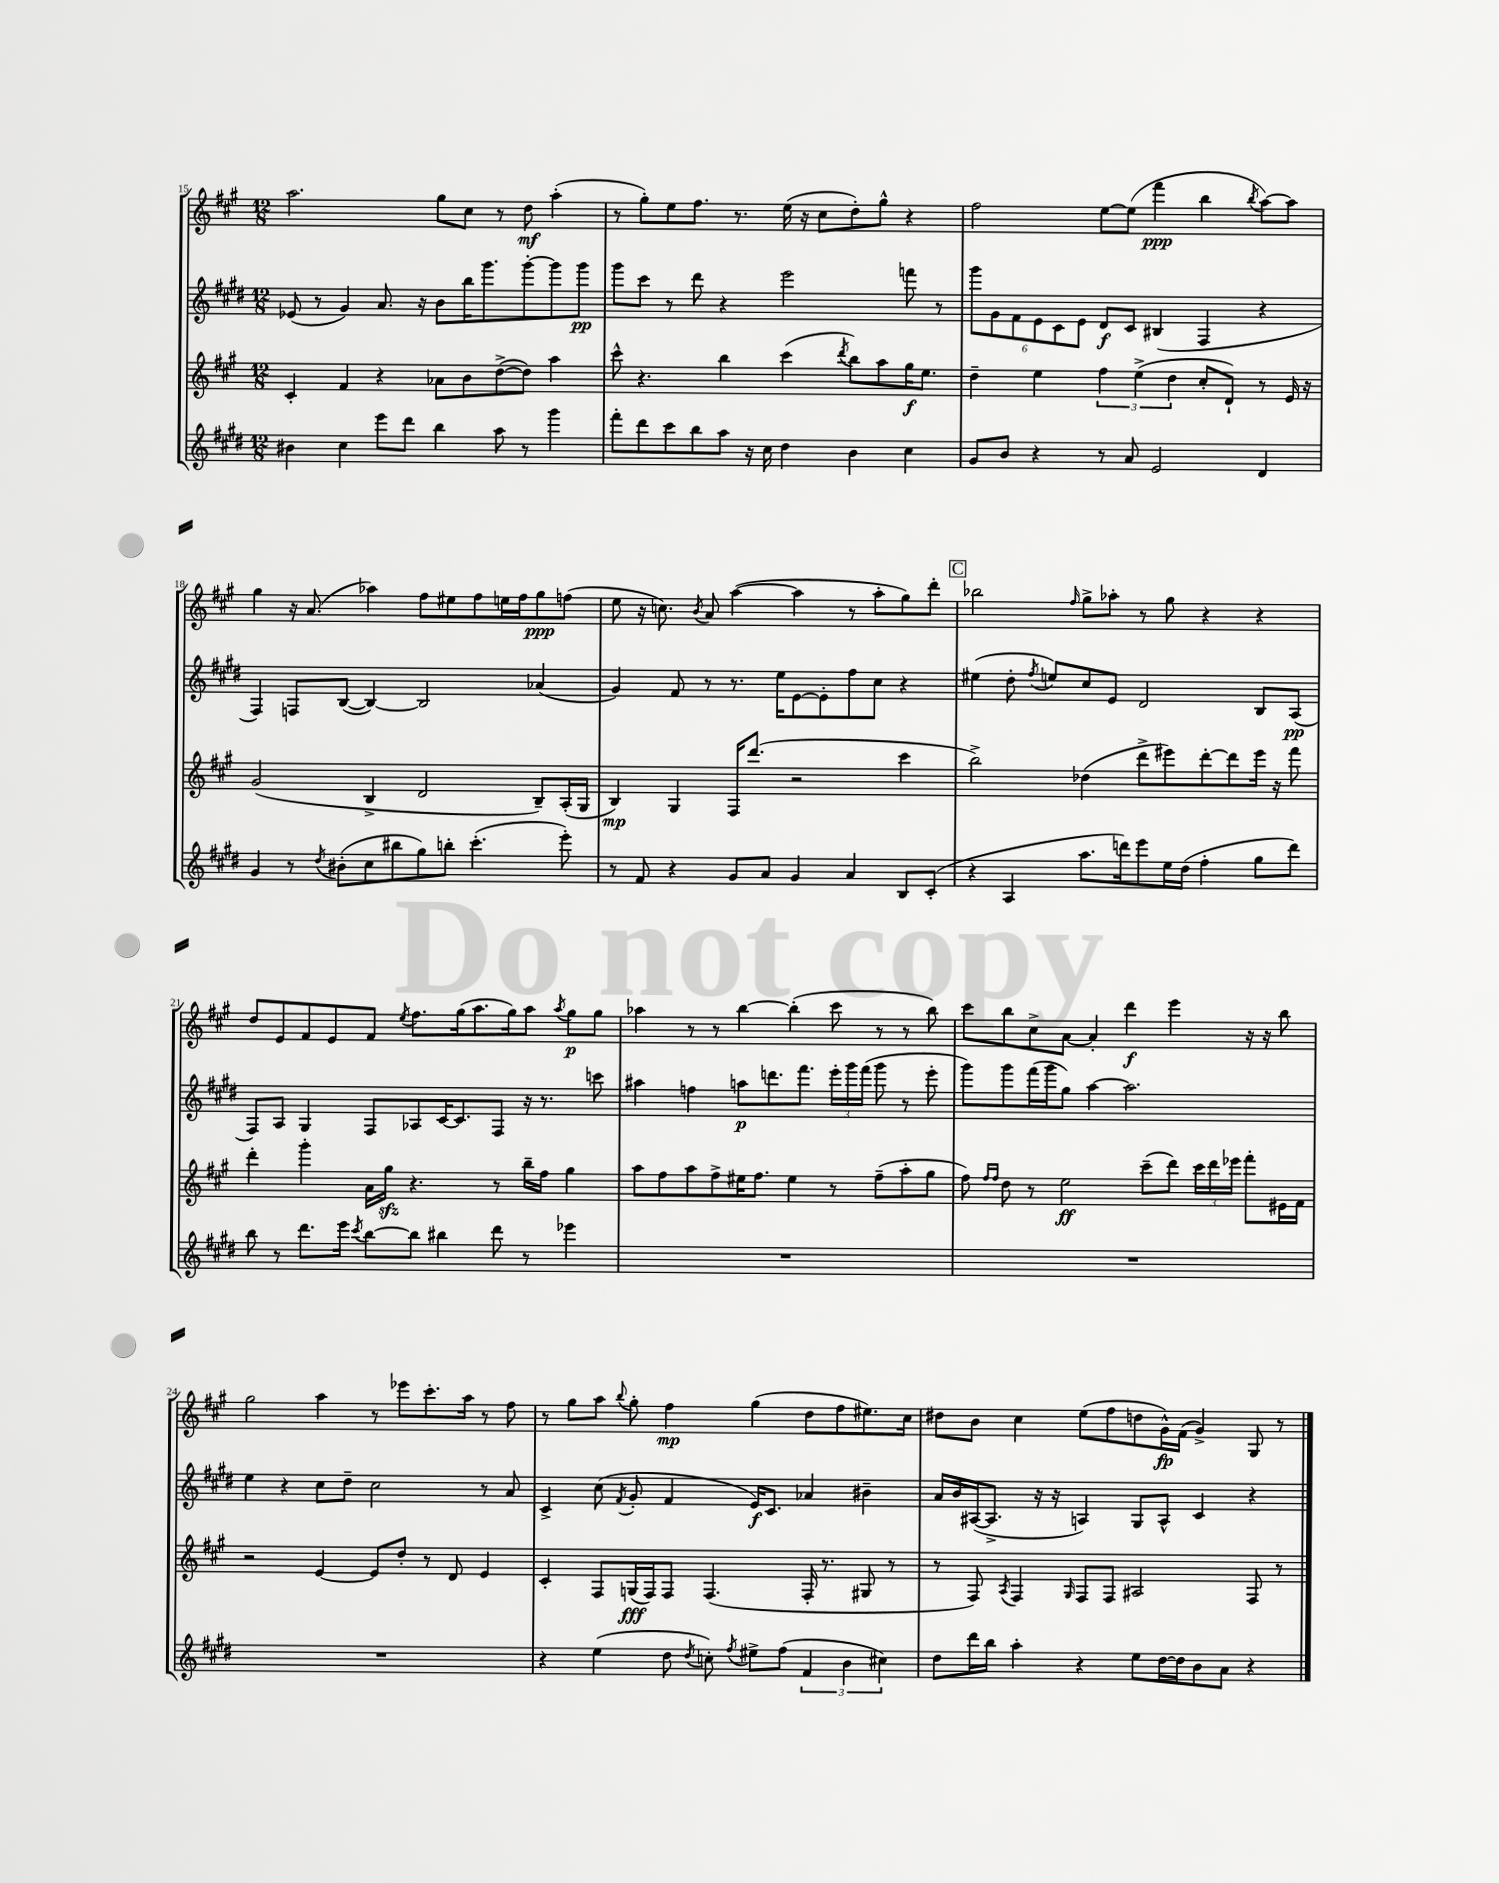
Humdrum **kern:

**kern	**kern	**kern	**kern
*staff4	*staff3	*staff2	*staff1
*clefG2	*clefG2	*clefG2	*clefG2
*k[f#c#g#d#]	*k[f#c#g#]	*k[f#c#g#d#]	*k[f#c#g#]
*M12/8	*M12/8	*M12/8	*M12/8
4b#	4c#'	(8e-	2.aa
.	.	8r	.
4cc#	4f#	4g#)	.
8eee	4r	8.a	.
8ddd#	.	.	.
.	.	16r	.
4bb	8a-	8b	8gg#
.	8b	16bb	8cc#
.	.	8.ggg#	.
8aa	([8dd^	.	8r
8r	8dd])	[8ggg#'	8dd
4ggg#	4aa	8ggg#]	(4aa'
.	.	8ggg#	.
=	=	=	=
8fff#'	8ccc#^^	8ggg#	8r
8ddd#	4.r	8ccc#	8gg#')
8ccc#	.	8r	8ee
8bb	.	8ddd#	8.ff#
8aa	4bb	4r	.
.	.	.	8.r
16r	.	.	.
16cc#	.	.	.
4dd#	(4ccc#	2eee	(16ee
.	.	.	16r
.	.	.	8cc#
.	8qddd	.	.
4b	8bb)	.	8dd')
.	8aa	.	8gg#^^
4cc#	16gg#	8fff	4r
.	8.ee	.	.
.	.	8r	.
=	=	=	=
8g#	4dd~	12ggg#	2ff#
.	.	12g#	.
8b	.	.	.
.	.	12f#	.
4r	4ee	12e	.
.	.	12c#	.
.	.	12e	.
8r	6ff#	8d#	[8ee
8a	.	8c#	(8ee]
.	(6ee^	.	.
2e	.	(4B#	4fff#
.	6dd	.	.
.	8cc#'	4F#	4bb
.	8d`)	.	.
.	.	.	8qbb
4d#	8r	4r	[8aa)
.	16e	.	8aa]
.	16r	.	.
=	=	=	=
4g#	(2g#	4F#)	4gg#
8r	.	8F	16r
.	.	.	(8.a
8qdd#	.	.	.
(8b#'	.	([8B	.
8cc#	4B^	4B_)	4aa-)
8bb#	.	.	.
8gg#)	2d	2B]	8ff#
8bb'	.	.	8ee#
(4.ccc#'	.	.	8ff#
.	.	.	16ee
.	.	.	16ff#
.	8B~)	(4a-	8gg#
8eee')	(16A'	.	(8ff
.	16G#	.	.
=	=	=	=
8r	4B)	4g#)	8ee
8f#	.	.	16r
.	.	.	8.cc)
4r	4G#	8f#	.
.	.	.	8qb
.	.	8r	8a
8g#	16F#	8.r	([4aa
.	(8.ddd	.	.
8a	.	.	.
.	.	16ee	.
4g#	2r	[8e	4aa]
.	.	8e']	.
4a	.	8ff#	8r
.	.	8cc#	8aa'
8B	4ccc#	4r	8gg#)
(8c#'	.	.	8ddd'
=	=	=	=
4r	2bb^)	(4ee#	2bb-
4A	.	8dd#'	.
.	.	8qff#	.
.	.	8ee)	.
.	.	.	16qqff#
8.aa	(4dd-	8cc#	8gg#^
.	.	8e	8aa-'
16ddd)	.	.	.
8eee	8ddd^	2d#	8r
16ee	8eee#)	.	8gg#
(16dd#	.	.	.
4ff#'	[8ddd'	.	4r
.	8ddd]	.	.
8gg#	16eee#	8B	4r
.	16r	.	.
8ddd)	8fff#	(8A	.
=	=	=	=
8bb	4ddd'	8F#)	8dd
8r	.	8A	8e
8.ddd#	4ggg#'	4G#	8f#
.	.	.	8e
16eee	.	.	.
8qccc#	.	.	.
[8bb	16a	8F#	8f#
.	16gg#	.	.
.	.	.	8qee
8bb]	4.r	8A-	8.ff#
4bb#	.	[16c#	.
.	.	8.c#]	(16gg#
.	.	.	8.aa
8ddd#	8r	8F#	.
.	.	.	16gg#)
8r	16bb~	16r	8aa
.	16ff#	8.r	.
.	.	.	8qaa
4eee-	4gg#	.	8gg#
.	.	8ccc	8gg#
=	=	=	=
1.r	8aa	4aa#	4aa-
.	8ff#	.	.
.	8aa	4ff	8r
.	8ff#^	.	8r
.	16ee#	8aa	[4bb
.	8.ff#	.	.
.	.	8.ddd	.
.	4ee#	.	(4bb']
.	.	8.fff#	.
.	8r	24eee'	8ccc#
.	.	24ggg#	.
.	.	(24fff#	.
.	(8ff#~	8ggg#	8r
.	8aa'	8r	8r
.	8gg#	8eee'	8bb)
=	=	=	=
1.r	8ff#)	8ggg#)	8ccc#
.	16qqff#	.	.
.	16qqff#	.	.
.	8dd	8ggg#	8bb
.	8r	(16fff#	8cc#^
.	.	16ggg#	.
.	2ee	8gg#)	[8a
.	.	[4aa	4a']
.	.	2.aa]	4ddd
.	(8ccc#~	.	.
.	8ddd)	.	4eee
.	24ccc#	.	.
.	24ddd	.	.
.	24eee-	.	.
.	8fff#'	.	16r
.	.	.	16r
.	16e#	.	8bb
.	16f#	.	.
=	=	=	=
1.r	2r	4ee	2gg#
.	.	4r	.
.	[4e	8cc#	4aa
.	.	8dd#~	.
.	8e]	2cc#	8r
.	8dd'	.	8eee-
.	8r	.	8.ccc#'
.	8d	.	.
.	.	.	16aa
.	4e	8r	8r
.	.	8a	8ff#
=	=	=	=
4r	4c#'	4c#^	8r
.	.	.	8gg#
(4ee	8F#	(8cc#	8aa
.	.	8qf#	8qqbb
.	(16G	8g#'	8gg#'
.	16F#)	.	.
8dd#	8F#	4f#	4ff#
8qdd#	.	.	.
8cc')	(4.F#	.	.
8qff#	.	.	.
8ee#^	.	16e)	(4gg#
.	.	8.c#	.
(8ff#	.	.	.
6f#	16F#'	4a-	8dd
.	8.r	.	.
.	.	.	8ff#
6b	.	.	.
.	8G#	4b#~	8.ee#)
6cc#)	.	.	.
.	8r	.	.
.	.	.	16cc#
=	=	=	=
8dd#	8r	16a	8dd#
.	.	16b	.
16ddd#	8F#)	([16A#	8b
16bb	.	8.A#^]	.
.	8qA	.	.
4aa'	4F#	.	4cc#
.	.	16r	.
.	.	16r	.
.	16qqG#	.	.
4r	8F#	4A)	(8ee
.	8F#	.	8ff#
8ee	2A#	8G#	8dd
[16dd#	.	8A^^	16g#^^)
16dd#]	.	.	(16f#
8b	.	4c#	4g#^)
8a	.	.	.
4r	8F#	4r	8G#
.	8r	.	8r
==	==	==	==
*-	*-	*-	*-
